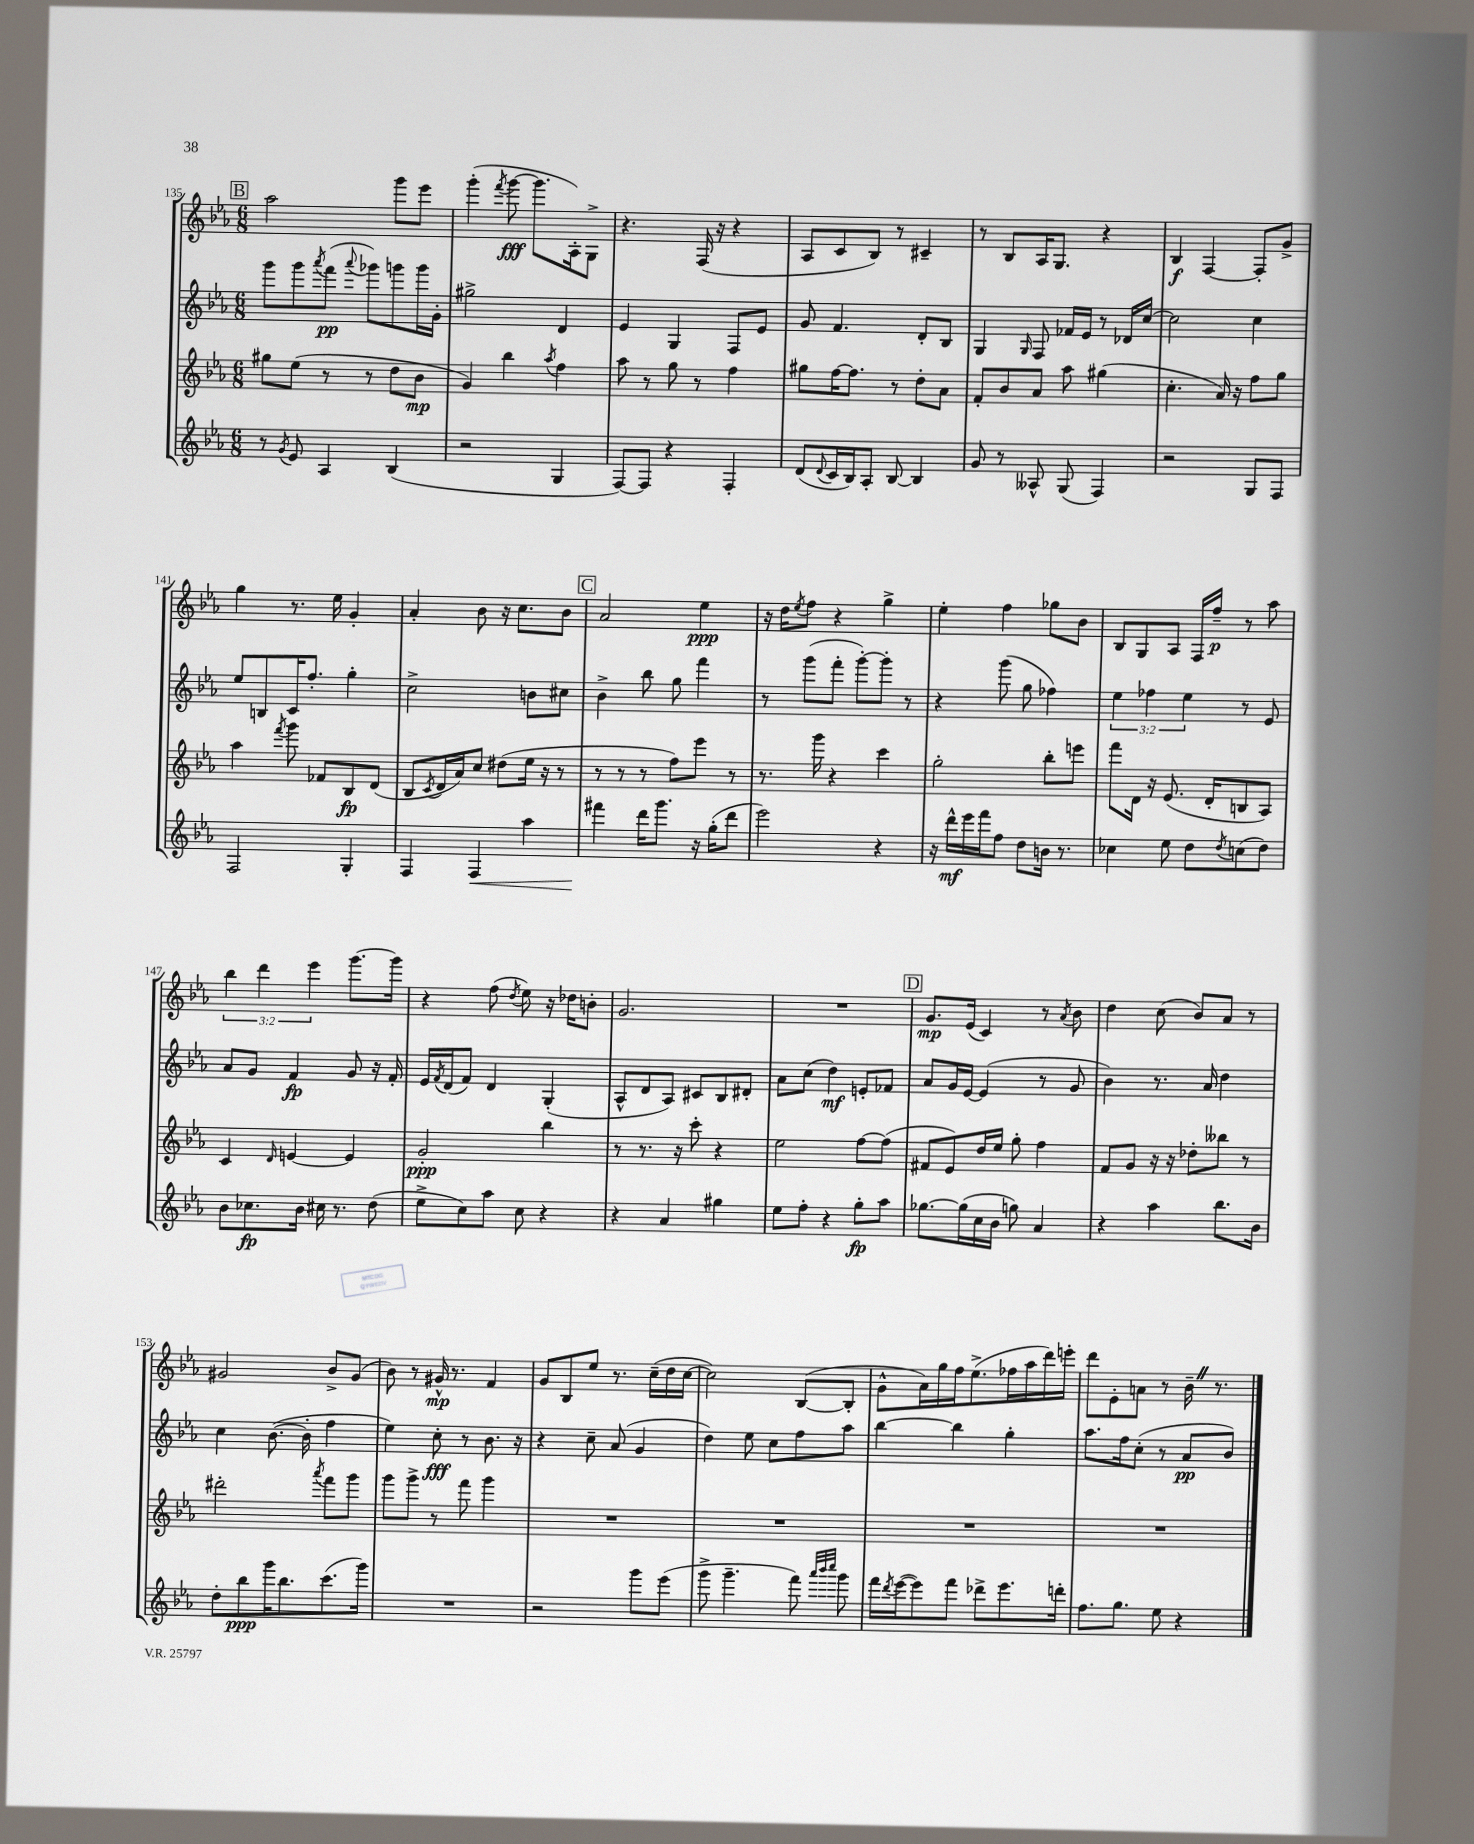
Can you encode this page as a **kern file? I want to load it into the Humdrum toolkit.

**kern	**kern	**kern	**kern
*staff4	*staff3	*staff2	*staff1
*clefG2	*clefG2	*clefG2	*clefG2
*k[b-e-a-]	*k[b-e-a-]	*k[b-e-a-]	*k[b-e-a-]
*M6/8	*M6/8	*M6/8	*M6/8
8r	8gg#\L	8ggg\L	2aa-\
8qg/	.	.	.
8e-/	(8ee-\J	8ggg\	.
.	.	8qaaa-/	.
4A-/	8r	(8fff\J	.
.	.	8qqaaa-/	.
.	8r	8ggg-\L)	.
(4B-/	8dd\L	8ggg\	8ggg\L
.	8b-\J	16ggg\L	8eee-\J
.	.	16g'\JJ	.
=	=	=	=
2r	4g/)	2gg#^\	(4ggg'\
.	.	.	8qfff/
.	4bb-\	.	[8ggg\
.	.	.	8.ggg\]L
.	8qaa-/	.	.
4G/	4ff\	4d/	.
.	.	.	16A-'\k)
.	.	.	8G^\J
=	=	=	=
[8F/L)	8aa-\	4e-/	4.r
8F/]J	8r	.	.
4r	8gg\	4G/	.
.	8r	.	(16F/
.	.	.	16r
4F'/	4ff\	8F/L	4r
.	.	8e-/J	.
=	=	=	=
(8d/L	8gg#\L	8g/	8A-/L
8qqd/	.	.	.
16c/L	[16ff\K	4.f/	8c/
16B-/J)	8.ff\]J	.	.
8A-'/J	.	.	8B-/J)
[8B-/	8r	.	8r
4B-/]	8dd'\L	8d'/L	4c#~/
.	8a-\J	8B-/J	.
=	=	=	=
8g/	8f'/L	4G/	8r
8r	8b-/	.	8B-/L
.	.	16qqG/	.
8A--^^/	8a-/J	8F/	16A-/K
.	.	.	8.G/J
(8G/	8aa-\	16f-/LL	.
.	.	16e-/JJ	.
4F/)	(4gg#\	8r	4r
.	.	16d-/LL	.
.	.	[16cc/JJ	.
=	=	=	=
2r	4.cc'\	2cc\]	4B-/
.	.	.	[4F/
.	16a-/)	.	.
.	16r	.	.
8G/L	8ff\L	4cc\	8F'/]L
8F/J	8gg\J	.	8g^/J
=	=	=	=
2F/	4aa-\	8ee-/L	4gg\
.	.	8B/	.
.	8qfff/	.	.
.	8ggg\	16c/K	8.r
.	.	8.ff'/J	.
.	8f-/L	.	.
.	.	.	16ee-\
4G'/	8B-/	4gg'\	4g'/
.	(8d/J	.	.
=	=	=	=
4F/	8B-/L	2cc^\	4a-'/
.	8qc/	.	.
.	16d/L	.	.
.	16a-/J)	.	.
4F/	8cc/J	.	8b-\
.	(8dd#\L	.	16r
.	.	.	8.cc\L
4aa-\	16ee-\Jk	8b\L	.
.	16r	.	.
.	8r	8cc#\J	8b-\J
=	=	=	=
4fff#\	8r	4b-^\	2a-/
.	8r	.	.
16ddd\LK	8r	8bb-\	.
8.ggg\J	.	.	.
.	8ff\L)	8gg\	.
16r	8eee-\J	4fff\	4ee-\
(16gg'\LK	.	.	.
8ddd\J	8r	.	.
=	=	=	=
2eee-\)	8.r	8r	16r
.	.	.	16dd\LK
.	.	.	8qee-/
.	.	(8ggg\L	8ff\J
.	16ggg\	.	.
.	4r	8fff'\J	4r
.	.	[8ggg'\L)	.
4r	4ccc\	8ggg'\]J	4gg^\
.	.	8r	.
=	=	=	=
16r	2gg'\	4r	4ee-'\
16ddd^^\LL	.	.	.
16eee-\	.	.	.
16fff\J	.	.	.
8ff\J	.	(8ggg\	4ff\
8dd\L	.	8gg\	.
16b\Jk	8bb-'\L	4ff-\)	8gg-\L
8.r	.	.	.
.	8eee\J	.	8b-\J
=	=	=	=
4cc-\	8fff\L	6ee-\	8B-/L
.	16d\Jk	.	8G/
.	.	6ff-\	.
.	16r	.	.
8ee-\	(8.e-/	.	8A-/J
.	.	6ee-\	.
8dd\L	.	.	16F/LL
.	16d'/LK	.	16ff~/JJ
8qdd/	.	.	.
(8cc\	8B/	8r	8r
8dd\J)	8A-/J)	8e-/	8aa-\
=	=	=	=
8b-\L	4c/	8a-/L	6bb-\
8.cc-\	.	8g/J	.
.	.	.	6ddd\
.	16qqd/	.	.
.	[4e/	4f/	.
16b-\Jk	.	.	.
.	.	.	6eee-\
16cc#\	.	.	.
8.r	.	.	.
.	4e/]	8g/	[8.ggg\L
(8dd\	.	16r	.
.	.	16f'/	16ggg\]Jk
=	=	=	=
8ee-^\L	2g'/	16e-/LL	4r
.	.	8qf/	.
.	.	(16d/J	.
8cc\)	.	8f/J)	.
8aa-\J	.	4d/	(8ff\
.	.	.	8qdd/
8cc\	.	.	8ee-\)
4r	4bb-\	(4G'/	16r
.	.	.	16dd-\LK
.	.	.	8b'\J
=	=	=	=
4r	8r	8A-^^/L	2.g/
.	8.r	8d/	.
4a-/	.	8A-/J)	.
.	16r	.	.
.	8ccc'\	8c#/L	.
4gg#\	4r	8B-/	.
.	.	8d#'/J	.
=	=	=	=
8ee-\L	2ee-\	8a-\L	2.r
8ff'\J	.	(8cc\J	.
4r	.	4dd\)	.
8gg'\L	[8ff\L	8e'/L	.
8aa-\J	(8ff\]J	8f-/J	.
=	=	=	=
[8.gg-\L	8f#/L	8a-/L	8.g/L
.	8e-/)	16g/L	.
(16gg-\]L	.	[16e-/JJ	(16e-/Jk
16cc\	16dd/L	(4e-/]	4c/)
16b-\JJ	16ee-/JJ	.	.
8gg\)	8gg'\	.	.
4a-/	4ff\	8r	8r
.	.	.	8qa-/
.	.	8g/	8b-\
=	=	=	=
4r	8f/L	4b-\)	4dd\
.	8g/J	.	.
4aa-\	16r	8.r	(8cc\
.	16r	.	.
.	8dd-'\L	.	8b-/L)
.	.	16a-/	.
8.bb-\L	8bb--\J	4dd\	8a-/J
.	8r	.	8r
16b-\Jk	.	.	.
=	=	=	=
8dd'\L	2ddd#'\	4cc\	2g#/
8bb-\	.	.	.
16ggg\K	.	([8.b-\	.
8.bb-\	.	.	.
.	.	16b-'\]	.
.	8qaaa-/	.	.
(8.ccc\	8fff\L	4ff\	8b-^/L
.	8ggg\J	.	(8g#/J
16ggg\Jk)	.	.	.
=	=	=	=
2.r	8ggg\L	4ee-\)	8b-\)
.	8ggg^\J	.	8r
.	8r	8cc'\	16g#^^/
.	.	.	8.r
.	8fff\	8r	.
.	4ggg\	8.b-\	4f/
.	.	16r	.
=	=	=	=
2r	2.r	4r	8g/L
.	.	.	8B-/
.	.	8cc~\	8ee-/J
.	.	(8a-/	8.r
8ggg\L	.	4g/	.
.	.	.	(16cc~\LL
(8eee-\J	.	.	16dd\
.	.	.	[16cc\JJ
=	=	=	=
8ggg^\	2.r	4dd\)	2cc\])
4.ggg~\	.	.	.
.	.	8ee-\	.
.	.	8cc\L	.
8fff\)	.	8ff\	([8B-/L
32qqaaa-/LLL	.	.	.
32qqbbb-/	.	.	.
32qqcccc/JJJ	.	.	.
8ggg\	.	8aa-\J	8B-'/]J
=	=	=	=
16fff\LL	2.r	[4bb-\	8g^^\L
8qddd/	.	.	.
([16eee-\J	.	.	.
8eee-\])	.	.	16a-\L)
.	.	.	16gg\
8fff\J	.	4bb-\]	16ff\J
.	.	.	(8.ee-^\
8ddd-^\L	.	.	.
8.eee-\	.	4gg'\	16ff-\L
.	.	.	16aa-\
.	.	.	16ddd\)
16ddd'\Jk	.	.	16eee'\JJ
=	=	=	=
8.ff\L	2.r	8.aa-\L	8ddd\L
.	.	.	8e-'\
8.gg\J	.	16ff\k	.
.	.	(8cc'\J	8a\J
8ee-\	.	8r	8r
4r	.	8a-/L	16b-~\
.	.	.	8.r
.	.	8b-/J)	.
==	==	==	==
*-	*-	*-	*-
